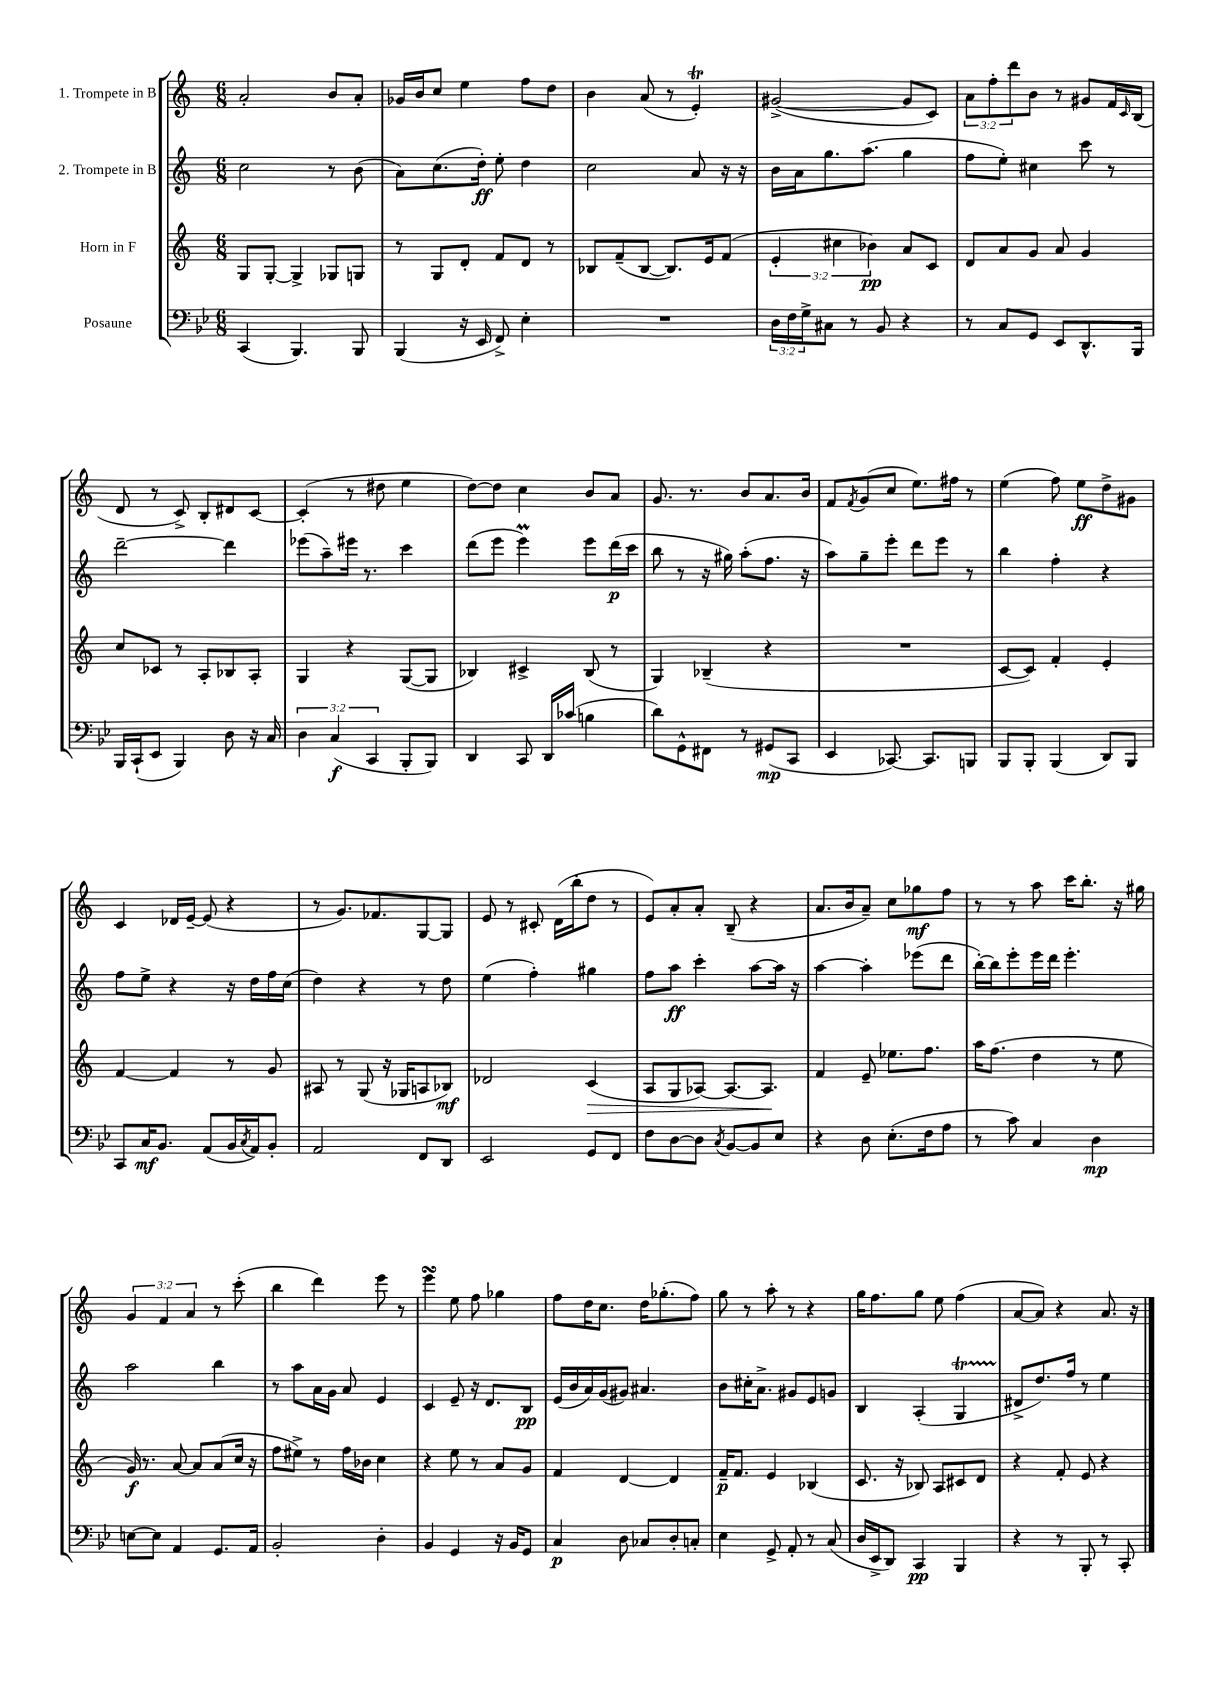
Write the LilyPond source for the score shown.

<<
\new StaffGroup <<
\new Staff = "s0" \with { instrumentName = "1. Trompete in B" } {
    \clef treble \key c \major \numericTimeSignature \time 6/8 \override Staff.TupletNumber.text = #tuplet-number::calc-fraction-text
    a'2-. b'8 a'8-. |
    ges'16 b'16 c''8 e''4 f''8 d''8 |
    b'4 a'8( r8 e'4-.\trill) |
    gis'2~->( gis'8 c'8) |
    \tuplet 3/2 { a'8 f''8-. d'''8 } b'8 r8 gis'8 f'16 \grace { c'16 } b16( |
    d'8 r8 c'8->) b8-. dis'8 c'8~ |
    c'4-.( r8 dis''8 e''4 |
    d''8~) d''8 c''4 b'8 a'8 |
    g'8. r8. b'8 a'8. b'16 |
    f'8 \acciaccatura { f'8 } g'8( c''8 e''8.) fis''16 r8 |
    e''4( f''8) e''8\ff d''8-> gis'8 |
    c'4 des'16 e'16~-- e'8( r4 |
    r8 g'8.) fes'8. g8~ g8 |
    e'8 r8 cis'8-. d'16( b''16-. d''8 r8 |
    e'8) a'8-. a'8-. b8--( r4 |
    a'8. b'16 a'8--) c''8 ges''8\mf f''8 |
    r8 r8 a''8 c'''16 b''8.-. r16 gis''16 |
    \tuplet 3/2 { g'4 f'4 a'4 } r8 c'''8-.( |
    b''4 d'''4) e'''8 r8 |
    e'''4\turn e''8 f''8 ges''4 |
    f''8 d''16 c''8. d''16 ges''8.-.( f''8) |
    g''8 r8 a''8-. r8 r4 |
    g''16 f''8. g''8 e''8 f''4( |
    a'8~ a'8) r4 a'8. r16 \bar "|." |
}
\new Staff = "s1" \with { instrumentName = "2. Trompete in B" } {
    \clef treble \key c \major \numericTimeSignature \time 6/8
    c''2 r8 b'8( |
    a'8) c''8.( d''16-.\ff) e''8-. d''4 |
    c''2 a'8 r16 r16 |
    b'16 a'16 g''8. a''8.( g''4 |
    f''8 e''8-.) cis''4 c'''8 r8 |
    d'''2~-- d'''4 |
    ees'''8( a''8--) eis'''16 r8. c'''4 |
    d'''8( e'''8 e'''4\prall) e'''8 d'''16\p( c'''16 |
    b''8 r8 r16 gis''16) a''8-.( f''8. r16 |
    a''8) g''8-- e'''8-. d'''8 e'''8 r8 |
    b''4 f''4-. r4 |
    f''8 e''8-> r4 r16 d''16 f''16 c''16( |
    d''4) r4 r8 d''8 |
    e''4( f''4-.) gis''4 |
    f''8 a''8\ff c'''4-. a''8~ a''16 r16 |
    a''4~ a''4-. ees'''8( d'''8 |
    b''16~-.) b''16 e'''8-. e'''16 d'''16 e'''4.-. |
    a''2 b''4 |
    r8 a''8 a'16 g'16 a'8 e'4 |
    c'4 e'8-- r16 d'8. b8\pp |
    e'16( b'16 a'16) g'16( gis'8) ais'4. |
    b'8 cis''16-. a'8.-> gis'8 e'8 g'8 |
    b4 a4-.( g4\startTrillSpan |
    dis'8->\stopTrillSpan d''8.) f''16 r8 e''4 \bar "|." |
}
\new Staff = "s2" \with { instrumentName = "Horn in F" } {
    \clef treble \key c \major \numericTimeSignature \time 6/8 \override Staff.TupletNumber.text = #tuplet-number::calc-fraction-text
    g8 g8~-. g4-> ges8 g8 |
    r8 g8 d'8-. f'8 d'8 r8 |
    bes8 f'8--( bes8~ bes8.) e'16 f'8( |
    \tuplet 3/2 { e'4-. cis''4 bes'4\pp) } a'8 c'8 |
    d'8 a'8 g'8 a'8 g'4 |
    c''8 ces'8 r8 a8-. bes8 a8-. |
    g4 r4 g8~( g8 |
    bes4) cis'4-> bes8( r8 |
    g4) bes4--( r4 |
    R2. |
    c'8~ c'8) f'4-. e'4-. |
    f'4~ f'4 r8 g'8 |
    ais8 r8 g8( r16 ges16 a8 bes8\mf) |
    des'2 c'4\>( |
    a8 g8 aes8~) aes8.~ aes8.\! |
    f'4 e'8-- ees''8. f''8. |
    a''16 f''8.( d''4 r8 e''8 |
    g'16\f) r8. a'8~ a'8 a'8( c''16 r16 |
    f''8 eis''8->) r8 f''16 bes'16 c''4 |
    r4 e''8 r8 a'8 g'8 |
    f'4 d'4~ d'4 |
    f'16--\p f'8. e'4 bes4( |
    c'8. r16 bes8) a8 cis'8 d'8 |
    r4 f'8-. e'8 r4 \bar "|." |
}
\new Staff = "s3" \with { instrumentName = "Posaune" } {
    \clef bass \key bes \major \numericTimeSignature \time 6/8 \override Staff.TupletNumber.text = #tuplet-number::calc-fraction-text
    c,4( bes,,4.) bes,,8 |
    bes,,4( r16 ees,16 f,8->) ees4-. |
    R2. |
    \tuplet 3/2 { d16 f16 g16-> } cis8 r8 bes,8 r4 |
    r8 c8 g,8 ees,8 d,8.-^ bes,,16 |
    bes,,16 c,16-!( ees,8 bes,,4) d8 r16 c16 |
    \tuplet 3/2 { d4 c4\f( c,4 } bes,,8-. bes,,8) |
    d,4 c,8 d,16 ces'16( b4 |
    d'8) g,8-^ fis,8 r8 gis,8\mp( c,8 |
    ees,4 ces,8.~) ces,8. b,,8 |
    bes,,8 bes,,8-. bes,,4( d,8) bes,,8 |
    c,8 c16\mf bes,8. a,8( bes,16 \acciaccatura { c8 } a,16) bes,8-. |
    a,2 f,8 d,8 |
    ees,2 g,8 f,8 |
    f8 d8~ d8 \acciaccatura { c8 } bes,8~ bes,8 ees8 |
    r4 d8 ees8.-.( f16 a8 |
    r8 c'8) c4 d4\mp |
    e8~ e8 a,4 g,8. a,16 |
    bes,2-. d4-. |
    bes,4 g,4 r16 bes,16 g,8 |
    c4\p d8 ces8 d8-. c8-. |
    ees4 g,8-> a,8-. r8 c8( |
    d16 ees,16-> d,8) c,4\pp bes,,4 |
    r4 r8 bes,,8-. r8 c,8-. \bar "|." |
}
>>
>>
\layout { \context { \Score \remove "Bar_number_engraver" } }
